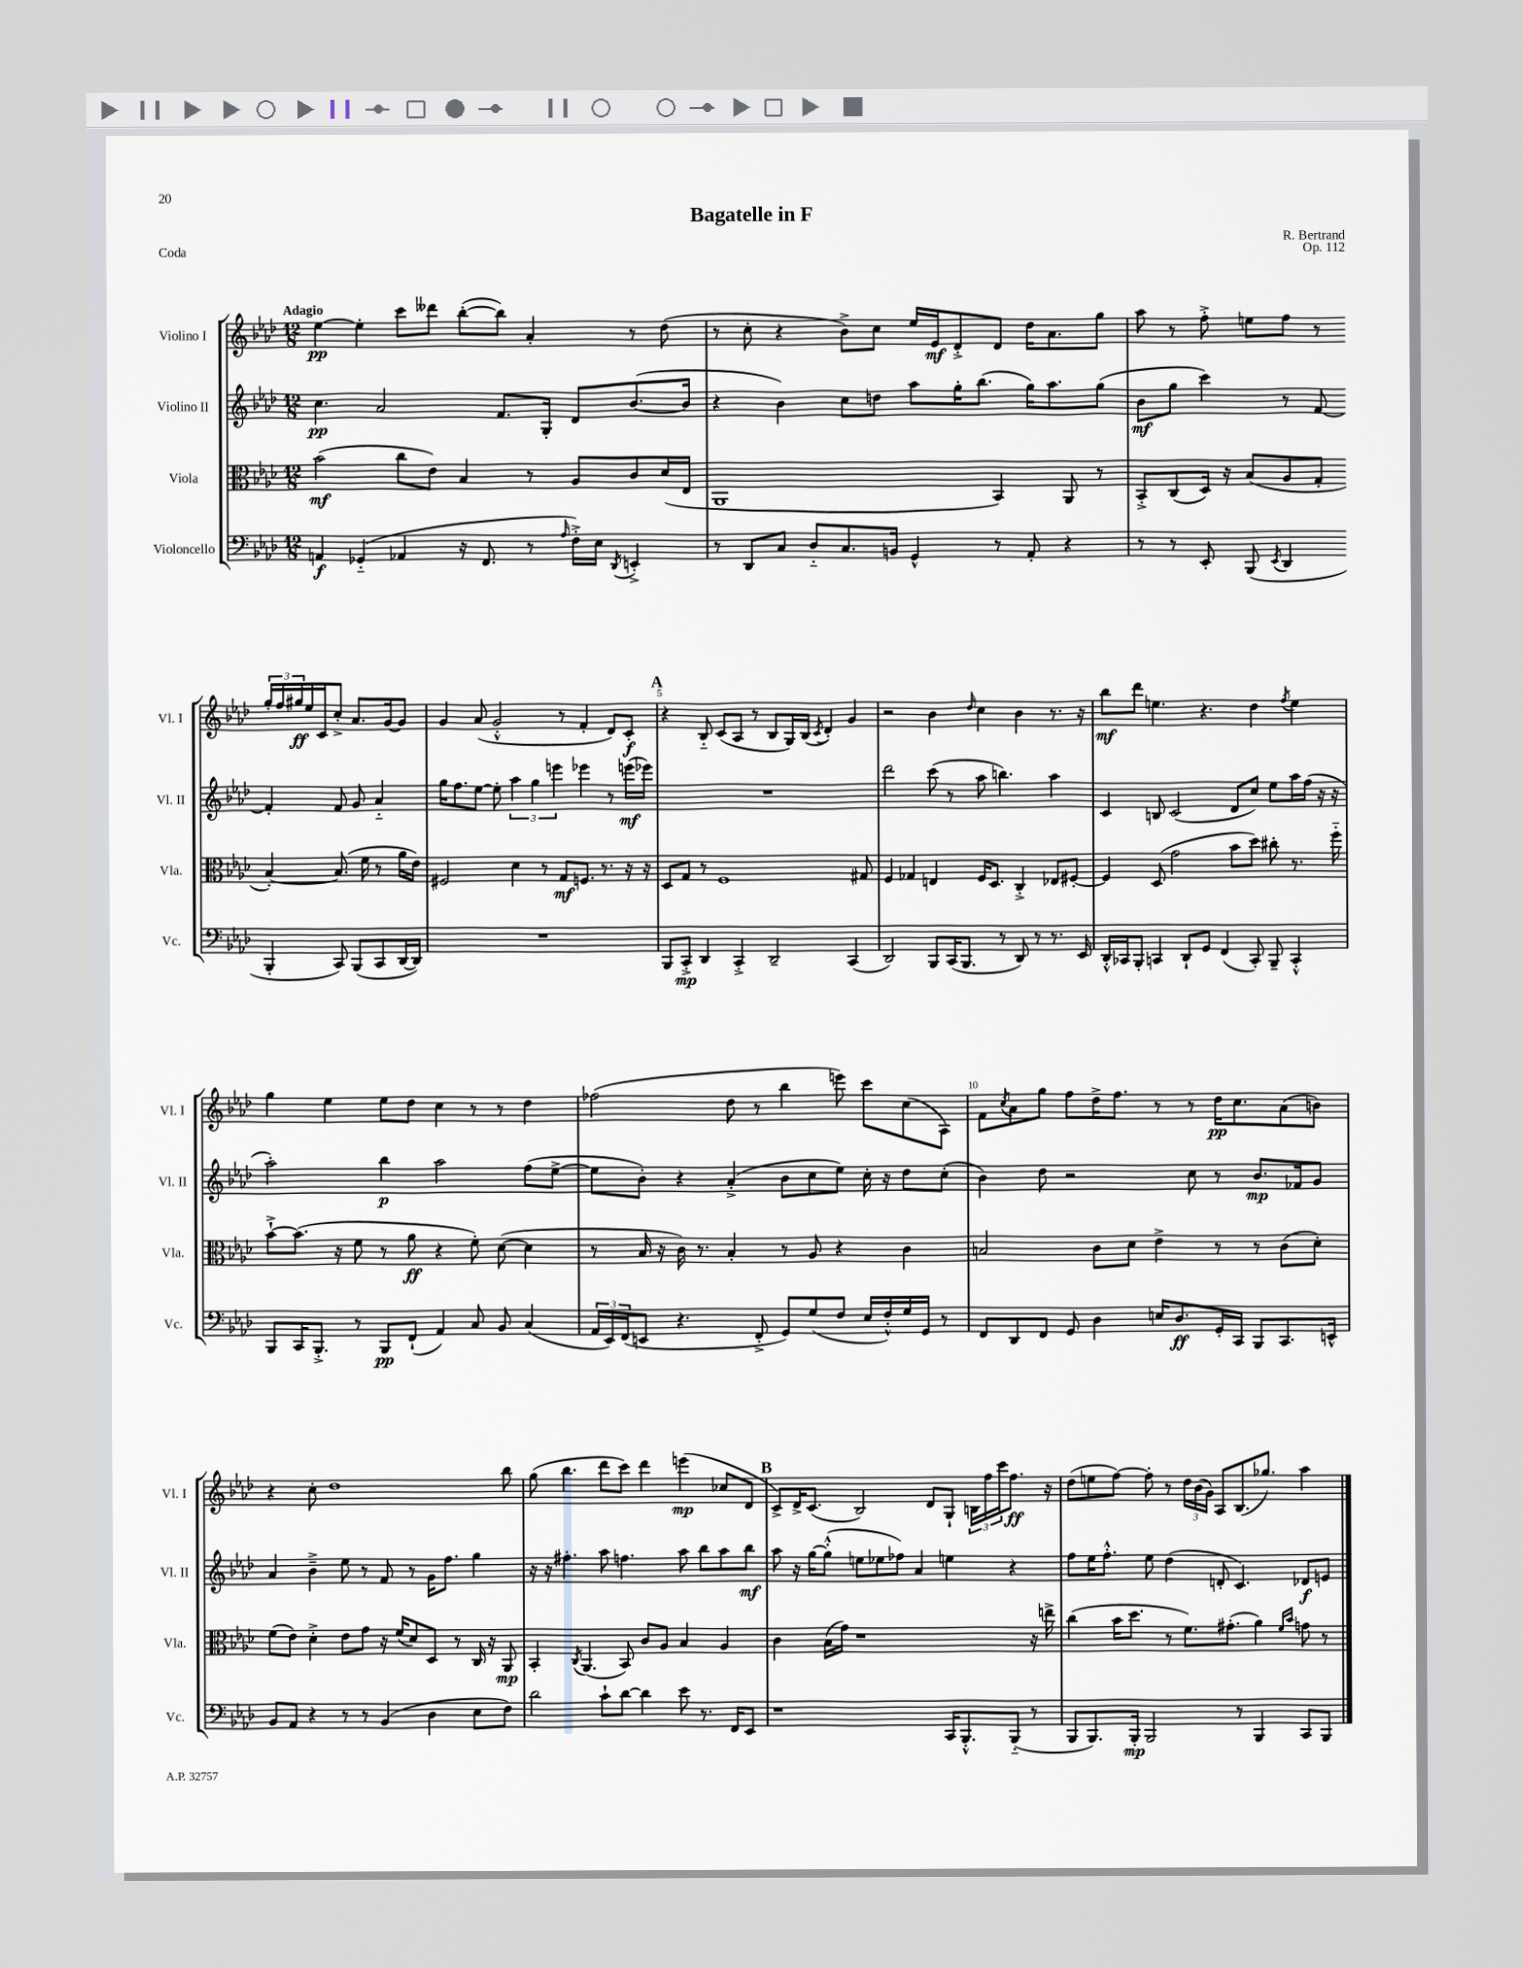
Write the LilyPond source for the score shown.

\header { title = "Bagatelle in F" composer = "R. Bertrand" opus = "Op. 112" piece = "Coda" }
<<
\new StaffGroup <<
\new Staff = "s0" \with { instrumentName = "Violino I" shortInstrumentName = "Vl. I" } {
    \clef treble \key aes \major \numericTimeSignature \time 12/8 \tempo "Adagio"
    ees''4~\pp ees''4-. c'''8 deses'''8 bes''8~-.( bes''8) aes'4-. r8 des''8( |
    r8 c''8-. r4 bes'8->) c''8 ees''16 ees'16\mf des'8-.-> des'8 des''16 aes'8. g''8 |
    aes''8 r8 f''8-.-> e''8 f''8 r8 \tuplet 3/2 { g''16-. f''16 gis''16\ff } e''16 c'16 c''8-.-> aes'8. g'16~ g'8 |
    g'4 aes'8( g'2-.-^ r8 f'4-. des'8) c'8-.\f |
    \mark \markup { \bold "A" } r4 bes8-_ c'8( aes8 r8 bes8 g16) bes16( \acciaccatura { c'8 } des'4-.) g'4 |
    r2 bes'4 \grace { des''16 } c''4 bes'4 r8. r16 |
    bes''8\mf des'''8 e''4. r4. des''4 \acciaccatura { f''8 } e''4 |
    g''4 ees''4 ees''8 des''8 c''4 r8 r8 des''4 |
    fes''2( des''8 r8 bes''4 e'''8) c'''8 c''8( aes8) |
    f'8 \acciaccatura { c''8 } aes'8 g''8 f''8 des''16-> f''8. r8 r8 des''16\pp c''8. aes'8( b'8) |
    r4 c''8-. des''1 bes''8 |
    g''8( bes''4. des'''8 c'''8) des'''4 e'''4\mp( ces''8 des'8 |
    \mark \markup { \bold "B" } c'8->) des'16-> c'8.( bes2) des'8 g8-! \tuplet 3/2 { b16 f''16 c'''16 } f''8.\ff r16 |
    des''8( e''8 f''8~) f''8-. r8 \tuplet 3/2 { des''16 bes'16( g'16) } aes8 bes8.( ges''8.) aes''4 \bar "|." |
}
\new Staff = "s1" \with { instrumentName = "Violino II" shortInstrumentName = "Vl. II" } {
    \clef treble \key aes \major \numericTimeSignature \time 12/8
    c''4.\pp aes'2 f'8. g16-. des'8 bes'8.~( bes'16 |
    r4 bes'4) c''8 d''8 aes''8 g''16-. bes''8.( g''16) aes''8. g''8( |
    bes'8\mf g''8 c'''4) r8 f'8~ f'4-. f'8 g'8 aes'4-_ |
    g''16 f''8. ees''8~ ees''8-. \tuplet 3/2 { aes''4 g''4 e'''4 } ees'''4 r8 e'''16\mf( ees'''16) |
    \mark \markup { \bold "A" } R1. |
    des'''2 c'''8( r8 aes''8 b''4.) aes''4 |
    c'4 b8 c'2( des'8 c''8) ees''8 aes''16 f''16( r16 r16 |
    aes''2-.) bes''4\p aes''2 f''8( ees''8~-> |
    ees''8 bes'8-.) r4 aes'4-.->( bes'8 c''8 ees''8) c''16-. r16 des''8 c''8-.( |
    bes'4) des''8 r2 c''8 r8 bes'8.\mp fes'16 g'8 |
    aes'4 bes'4---> ees''8 r8 f'8 r8 g'16 f''8. g''4 |
    r16 r16 fis''4.-. aes''8 f''4. aes''8 bes''8 aes''8 bes''8\mf |
    \mark \markup { \bold "B" } aes''8 r16 g''16~ g''8-.-^( e''8 ees''8 fes''8) aes'4 e''4 r4 |
    f''8 ees''16 f''8.-.-^ ees''8 des''4( d'8-. c'4.) des'8\f e'8 \bar "|." |
}
\new Staff = "s2" \with { instrumentName = "Viola" shortInstrumentName = "Vla." } {
    \clef alto \key aes \major \numericTimeSignature \time 12/8
    bes'2\mf( c''8 ees'8) bes4 r8 aes8 c'8 des'16( ees16 |
    aes,1 bes,4) aes,8 r8 |
    bes,8-.-> c8( des16) r16 bes8( aes8 g8-. bes4~-.) bes8.( f'16 r8 aes'16 ees'16) |
    fis2 des'4 r8 g8\mf f8. r8. r16 r16 |
    \mark \markup { \bold "A" } des8 g8 r8 f1 gis8 |
    f4 ges4 e4 f16 des8. c4-.-> ees8 fis8~-. |
    fis4 des8( g'2 bes'8 des''8) cis''8-. r8. f''16-_ |
    bes'8~-!-> bes'8.( r16 f'8 r8 aes'8\ff r4 f'8-.) des'8~( des'4 |
    r8 bes16 r16 c'16) r8. bes4-. r8 aes8 r4 c'4 |
    b2 c'8 des'8 ees'4-> r8 r8 c'8( des'8-.) |
    f'8( ees'8) des'4-.-> ees'8 g'8 r16 f'16( des'8) des8 r8 c16 r16 aes,8\mp |
    bes,4-. \acciaccatura { c8 } aes,4.( bes,8) c'8 aes8 bes4 aes4 |
    \mark \markup { \bold "B" } c'4 bes16( g'16) r1 r16 e''16-> |
    c''4( bes'16 des''8. r8 f'8.) gis'8.-.( aes'4) \grace { f'16 bes'16 } g'8 r8 \bar "|." |
}
\new Staff = "s3" \with { instrumentName = "Violoncello" shortInstrumentName = "Vc." } {
    \clef bass \key aes \major \numericTimeSignature \time 12/8
    a,4\f ges,4-_( aes,4 r16 f,8. r8 \grace { aes16 } f16-.->) ees16 \acciaccatura { des,8 } e,4-.-> |
    r8 des,8 c8 des8-_ c8. b,16 g,4-^ r8 aes,8-. r4 |
    r8 r8 ees,8-. bes,,8( \acciaccatura { ees,8 } des,4 bes,,4-. c,8) bes,,8( c,8 des,16~ des,16) |
    R1. |
    \mark \markup { \bold "A" } bes,,8 c,8-.->\mp des,4 c,4-.-> des,2-- c,4( |
    des,2) bes,,8 c,16( bes,,8. r8 des,8) r8 r8. ees,16 |
    des,16-.-^ ces,16 bes,,8-. c,4 des,8-! g,8 f,4( c,8-.) bes,,8-- c,4-.-^ |
    bes,,8 c,16 bes,,8.-.-> r8 bes,,8\pp f,8-!( aes,4) c8 bes,8 c4( |
    \tuplet 3/2 { aes,16 ees,16) f,16( } e,8 r4. f,8-.-> g,8) g8( f8 ees16 f16-.-^) g16 g,16 r8 |
    f,8 des,8 f,8 g,8 des4 e16 des8.\ff g,16-. c,16 bes,,8 c,8. e,16-^ |
    bes,8 aes,8 r4 r8 r8 bes,4( des4 ees8 f8) |
    des'2 c'8-! des'8~ des'4 ees'8 r8. f,16 ees,8 |
    \mark \markup { \bold "B" } r1 c,16 bes,,8.-.-^ bes,,8-_( r8 |
    bes,,8 bes,,8.) bes,,16-.\mp bes,,2 r8 bes,,4 c,8 bes,,8 \bar "|." |
}
>>
>>
\layout { \context { \Score \override BarNumber.break-visibility = ##(#f #t #t) barNumberVisibility = #(every-nth-bar-number-visible 5) } }
